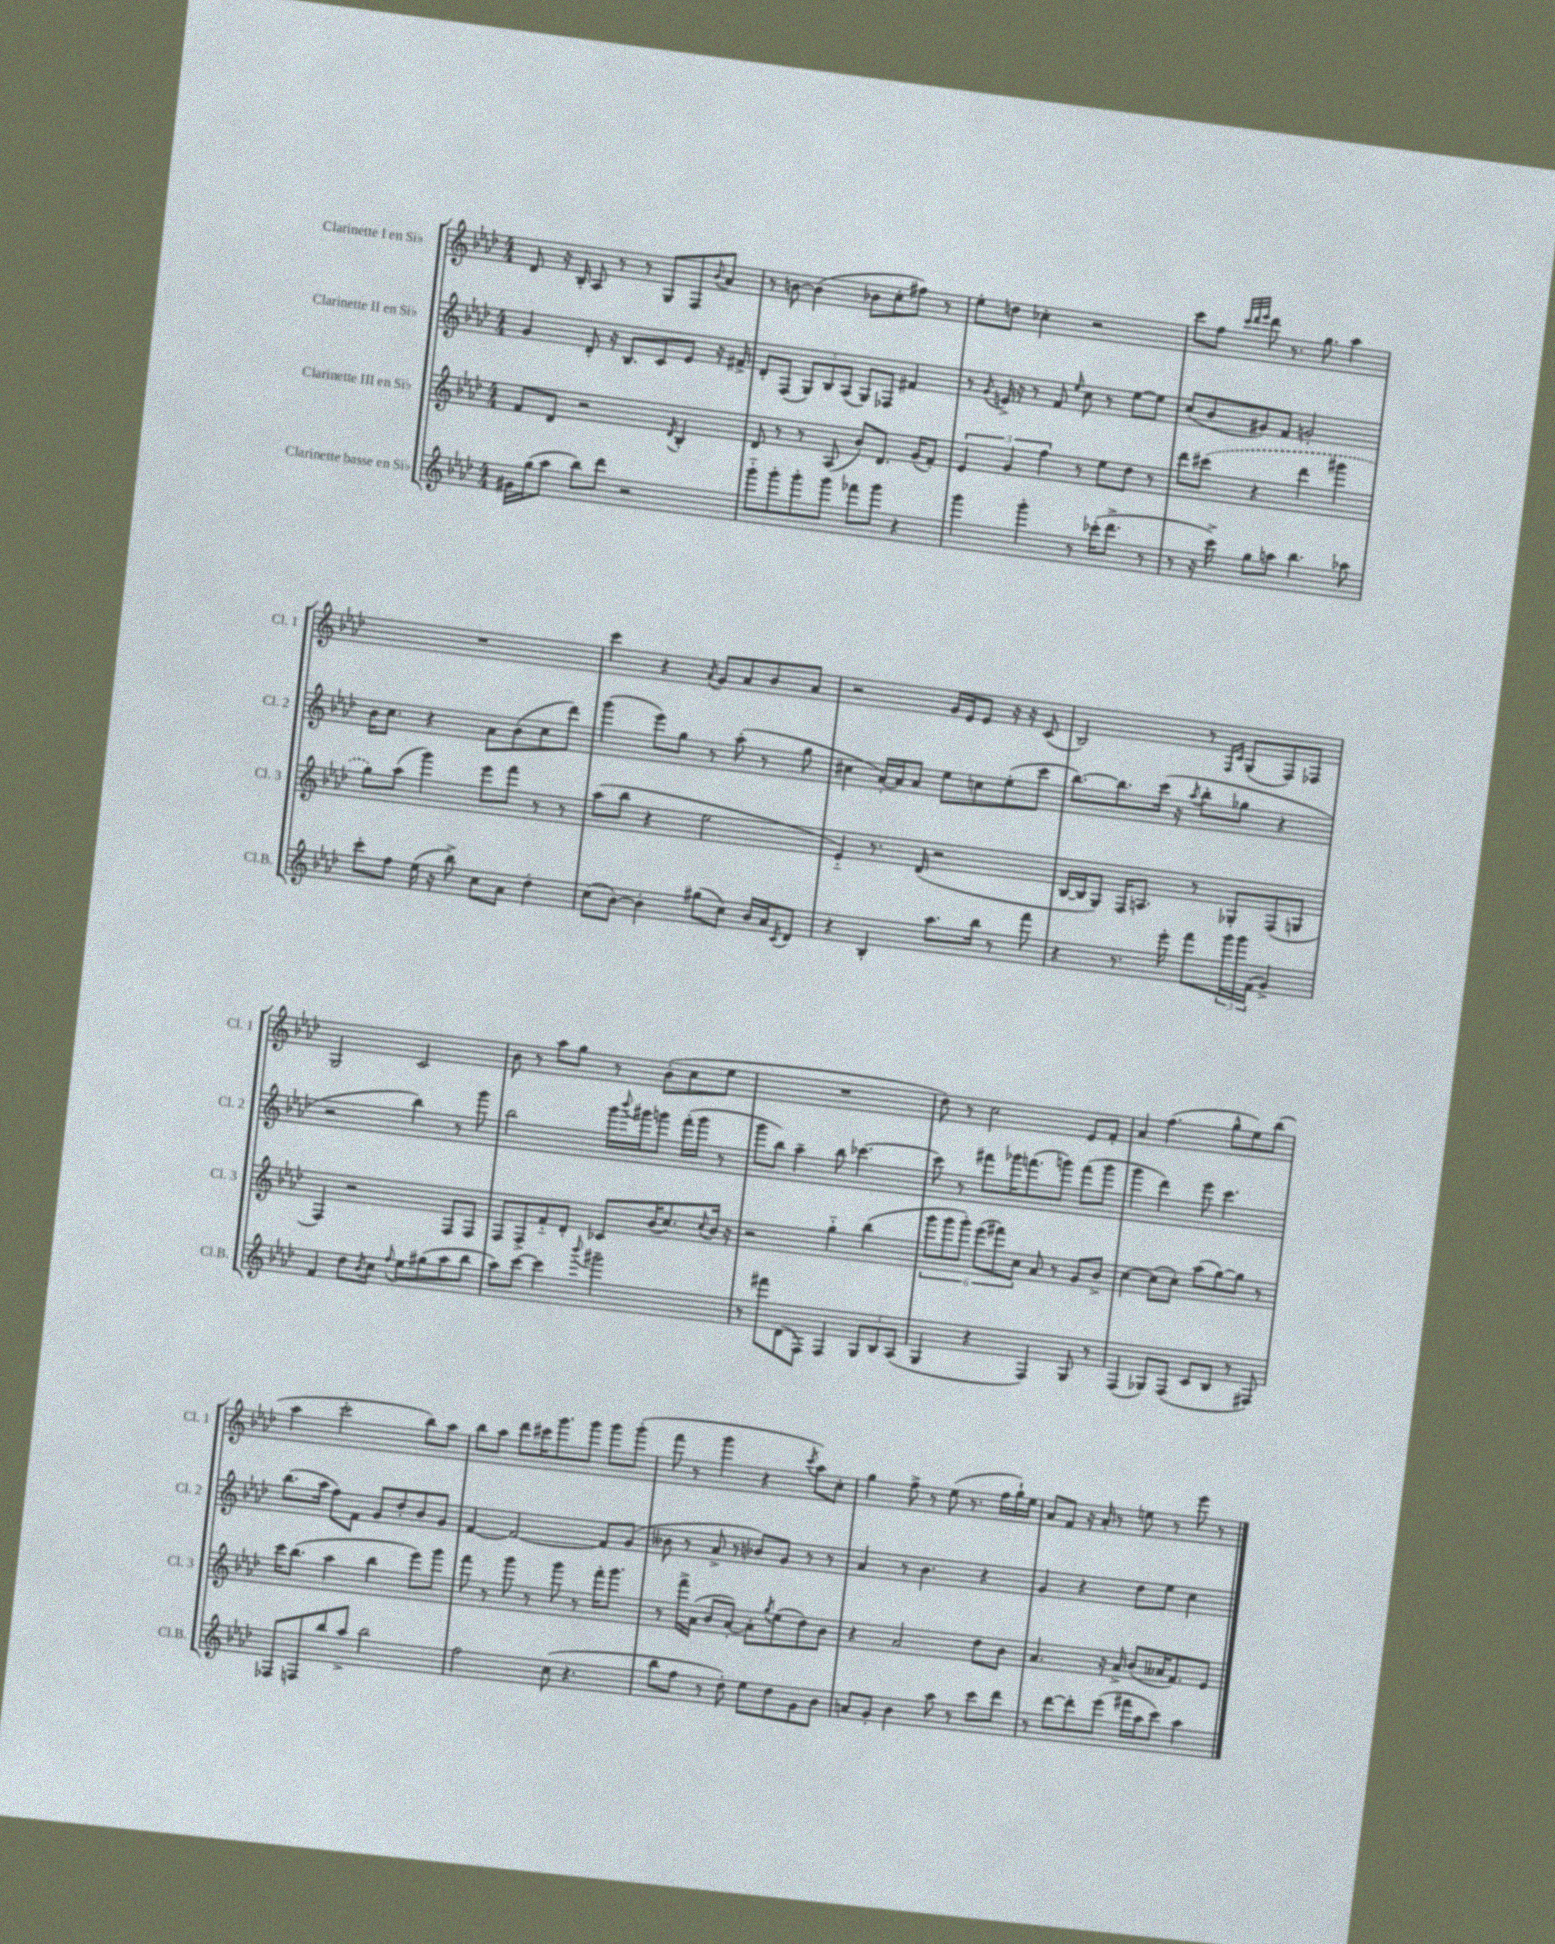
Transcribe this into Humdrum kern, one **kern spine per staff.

**kern	**kern	**kern	**kern
*staff4	*staff3	*staff2	*staff1
*clefG2	*clefG2	*clefG2	*clefG2
*k[b-e-a-d-]	*k[b-e-a-d-]	*k[b-e-a-d-]	*k[b-e-a-d-]
*M4/4	*M4/4	*M4/4	*M4/4
16g#\LL	8f/L	4g/	8d-/
(16gg\J	.	.	.
8aa-\J	8d-/J	.	16r
.	.	.	16B-'/
8bb-\L)	2r	8d-'/	8A-/
8ddd-\J	.	16r	8r
.	.	8.B-/L	.
2r	.	.	8r
.	.	8c/	8G/L
.	8qd-/	.	.
.	4B-'/	8e-/J	8F/
.	.	.	8qqb-/
.	.	16r	8a-/J
.	.	16f#^/	.
=	=	=	=
8ggg'~\L	8d-/	8d-'/L	8r
8ggg'\	8r	(8F/J	[8b\
8ggg'\	8r	12G/L)	(4b\]
.	.	12B-/	.
8ggg\J	(8A-/	.	.
.	.	(12A-/J	.
8fff-\L	8b-/L)	8G/L)	8b-\L
8ggg\J	8.d-/J	8F-/J	8cc'\
4r	.	4f#/	8ff#\J)
.	(16g/LK	.	.
.	8f'/J)	.	8r
=	=	=	=
4ggg\	6e-/	8r	8ee-'\L
.	.	8qg/	.
.	.	16e^/	8dd\J
.	6g/	.	.
.	.	16r	.
4ggg'\	.	8r	4cc-'\
.	6ff\	.	.
.	.	8f/	.
.	.	16qqee-/	.
8r	8r	8cc\	2r
(16ccc-'\LK	8ee-\L	8r	.
8.ddd-^\J	.	.	.
.	8dd-\J	[8ee-\L	.
8r	8r	8ee-\]J	.
=	=	=	=
8r	8ddd-\L	(8cc/L	8ccc\L
16r	(8ccc#\J	8b-/	8ff\J
16ccc^\)	.	.	.
.	.	.	32qqccc/LLL
.	.	.	32qqddd-/
.	.	.	32qqeee-/JJJ
8gg\L	4r	8g#/)	8ddd-\
8aa\J	.	8f/J	8.r
4.bb-\	4ddd-\	2g'/	.
.	.	.	8.gg\
.	4ggg#\	.	4aa-\
8aa-\	.	.	.
=	=	=	=
8ccc'\L	8gg\L)	16b-\LK	1r
.	.	8.cc\J	.
8ff\J	(8aa-\J	.	.
(16ee-\	4ggg\)	4r	.
16r	.	.	.
8bb-^\)	.	.	.
8cc\L	8eee-\L	8a-\L	.
8a-\J	8fff\J	(8b-\	.
4dd-'\	8r	8cc\	.
.	8r	8ddd-\J)	.
=	=	=	=
(8cc\L	(8aa-\L	(4ggg\	4ccc\
[8b-\J)	8bb-\J	.	.
4b-'\]	4r	8eee-\L)	4r
.	.	8gg\J	.
.	.	.	8qa-/
(8gg#\L	2ee-\	8r	8g/L
8cc\J)	.	(8aa-'\	8a-/
16b-/LL	.	8r	8b-/
16a-/J	.	.	.
8qc/	.	.	.
8d-/J	.	8gg\	8a-/J
=	=	=	=
4r	4e-'~/)	4cc#\	2r
4B-'/	8.r	[16a-'/LL)	.
.	.	16a-/]J	.
.	.	8a-/J	.
.	(16d-/	.	.
8.aa-\L	2r	8ee-\L	16g/LL
.	.	.	16e-/J
.	.	8cc\	8e-/J
16bb-\Jk	.	.	.
8r	.	(8ee-'\	16r
.	.	.	16r
8fff\	.	8ccc\J	(8c/
=	=	=	=
4r	[16B-/LL	[8.bb-\L)	2B-/)
.	16B-/]J	.	.
.	8G/J)	.	.
.	.	8.bb-\]	.
8.r	16F/LK	.	.
.	8.A/J	.	.
.	.	(16ccc\Jk	.
16eee-'\	.	16r	.
.	.	8qaa-/	.
8fff\L	8r	8bb-'\L	8r
.	.	.	16qqF/LL
.	.	.	16qqc/JJ
24ggg\L	8G-'/L	8gg-\J	(8G/L
24ggg\	.	.	.
(24f\JJ	.	.	.
4g^/)	(8F/	4r	8F/)
.	8G/J	.	8F-/J
=	=	=	=
4f/	4F/)	2r	2G/
8dd-\L	2r	.	.
8qb-/	.	.	.
8cc\J	.	.	.
8qqff/	.	.	.
8ee-\L	.	4bb-\)	2c/
(8gg#\	.	.	.
8aa-\	8F/L	8r	.
8bb-\J	8F/J	8ggg\	.
=	=	=	=
8aa-\L)	8F/L	2bb-\	8b-\
[8ccc\J	8F^/	.	8r
4ccc\]	8f'~/	.	8aa-\L
.	8d-'/J	.	8gg\J
8qqbbb-/	.	.	.
2ggg#~\	8c-/L	16ggg\LL	8r
.	.	8qqbbb-/	.
.	.	16ggg#\J	.
.	(16b-/K	8ggg\J	(8b-'\L
.	8.cc/)	.	.
.	.	(16fff'\LL	8cc\
.	.	16ggg\JJ	.
.	8qqcc/	.	.
.	16b-/Jk	8r	8ee-\J
.	16r	.	.
=	=	=	=
8r	2r	8ggg\L	1r
8fff#\L	.	8bb-\J)	.
(8d-\	.	4aa-~\	.
8F\J)	.	.	.
4F/	4gg'~\	8bb-\	.
.	.	[4.ccc-\	.
12G/L	(4bb-\	.	.
12B-/	.	.	.
(12A-/J	.	.	.
=	=	=	=
4G/	12ggg\L	8ccc-\]	8dd-\)
.	12ggg\	.	.
.	.	8r	8r
.	12ggg'\J)	.	.
4r	(12eee-\L	8fff#\L	2cc\
.	12fff#\)	.	.
.	.	16ggg-\K	.
.	12cc\J	.	.
.	.	(8.fff\	.
4F/)	8a-/	.	.
.	8r	8ggg\J)	.
8G/	8g/L	(8fff\L	8e-/L
8r	8b-^/J	8ggg\J	8f'/J
=	=	=	=
(4F/	[4cc\	4ggg\	4a-/
8G-/L)	(8cc\]L	4ddd-\)	(4.ff\
(8F/J	8cc'\J)	.	.
8c/L	(8aa-\L	8eee-\	.
8B-/J	[8gg\)	4.ccc\	8gg^^\L
8r	8gg\]J	.	8ee-\)
8F#/)	8r	.	(8bb-\J
=	=	=	=
8F-/L	16ccc\LK	(8.bb-\L	4aa-\
.	(8.bb-\J	.	.
8F/	.	.	.
.	.	16aa-\Jk	.
8bb-/	4aa-\	8ff\L)	2ccc'\
8aa-^/J	.	8f\J	.
2bb-\	4bb-\	8g/L	.
.	.	8dd-'/	.
.	8eee-\L)	8b-/	8bb-\L)
.	8ggg\J	8g/J	8aa-\J
=	=	=	=
2ff\	8fff\	[4f/	8bb-\L
.	8r	.	8aa-\J
.	8ggg\	2f/_	8ddd-\L
.	8r	.	16ccc#\K
.	.	.	8.ggg\
(8cc\	8ggg\	.	.
4.r	8r	.	8ggg\J
.	16fff'\LK	8f/]L	8ggg\L
.	8.ggg\J	.	.
.	.	(8g/J	(8ggg'\J
=	=	=	=
8bb-\L	8r	8b--\	8fff\
8ff\J	16fff^\LL	8r	8r
.	(16a-\JJ	.	.
8r	8b-/L	8a-^/	4ggg\
8dd-'\)	[8a-'/J)	8r	.
8ee-\L	8a-'\]L	8b-/L)	4r
.	8qgg/	.	.
8dd-\	(8ee-\	8g/J	.
.	.	.	8qccc/
8g\	8dd-\)	8r	8aa-\L)
8b-\J	8b-\J	8r	8cc'\J
=	=	=	=
8a/L	4r	4a-/	4gg\
8g'/J	.	.	.
4b-\	2a-/	8r	8ff^\
.	.	4.b-\	8r
8aa-\	.	.	(8ee-\
8r	.	.	8.r
8ccc\L	8dd-\L	4r	.
.	.	.	16ff\LL
8ddd-\J	8b-\J	.	16gg`\)
.	.	.	16ee-\JJ
=	=	=	=
8r	4.a-/	4g/	8a-/L
[8ddd-\L	.	.	8f/J
8ddd-'\]	.	4r	16r
.	.	.	16a-'/
(8eee-\J	16r	.	8r
.	16a-^/	.	.
16fff#\LL	(8b-/L	8dd-\L	8ee\
16aa-\J	.	.	.
8ccc\J)	16a--/K	8ee-\J	8r
.	8.f/)	.	.
4aa-\	.	4cc\	8eee-\
.	8e-/J	.	8r
==	==	==	==
*-	*-	*-	*-
